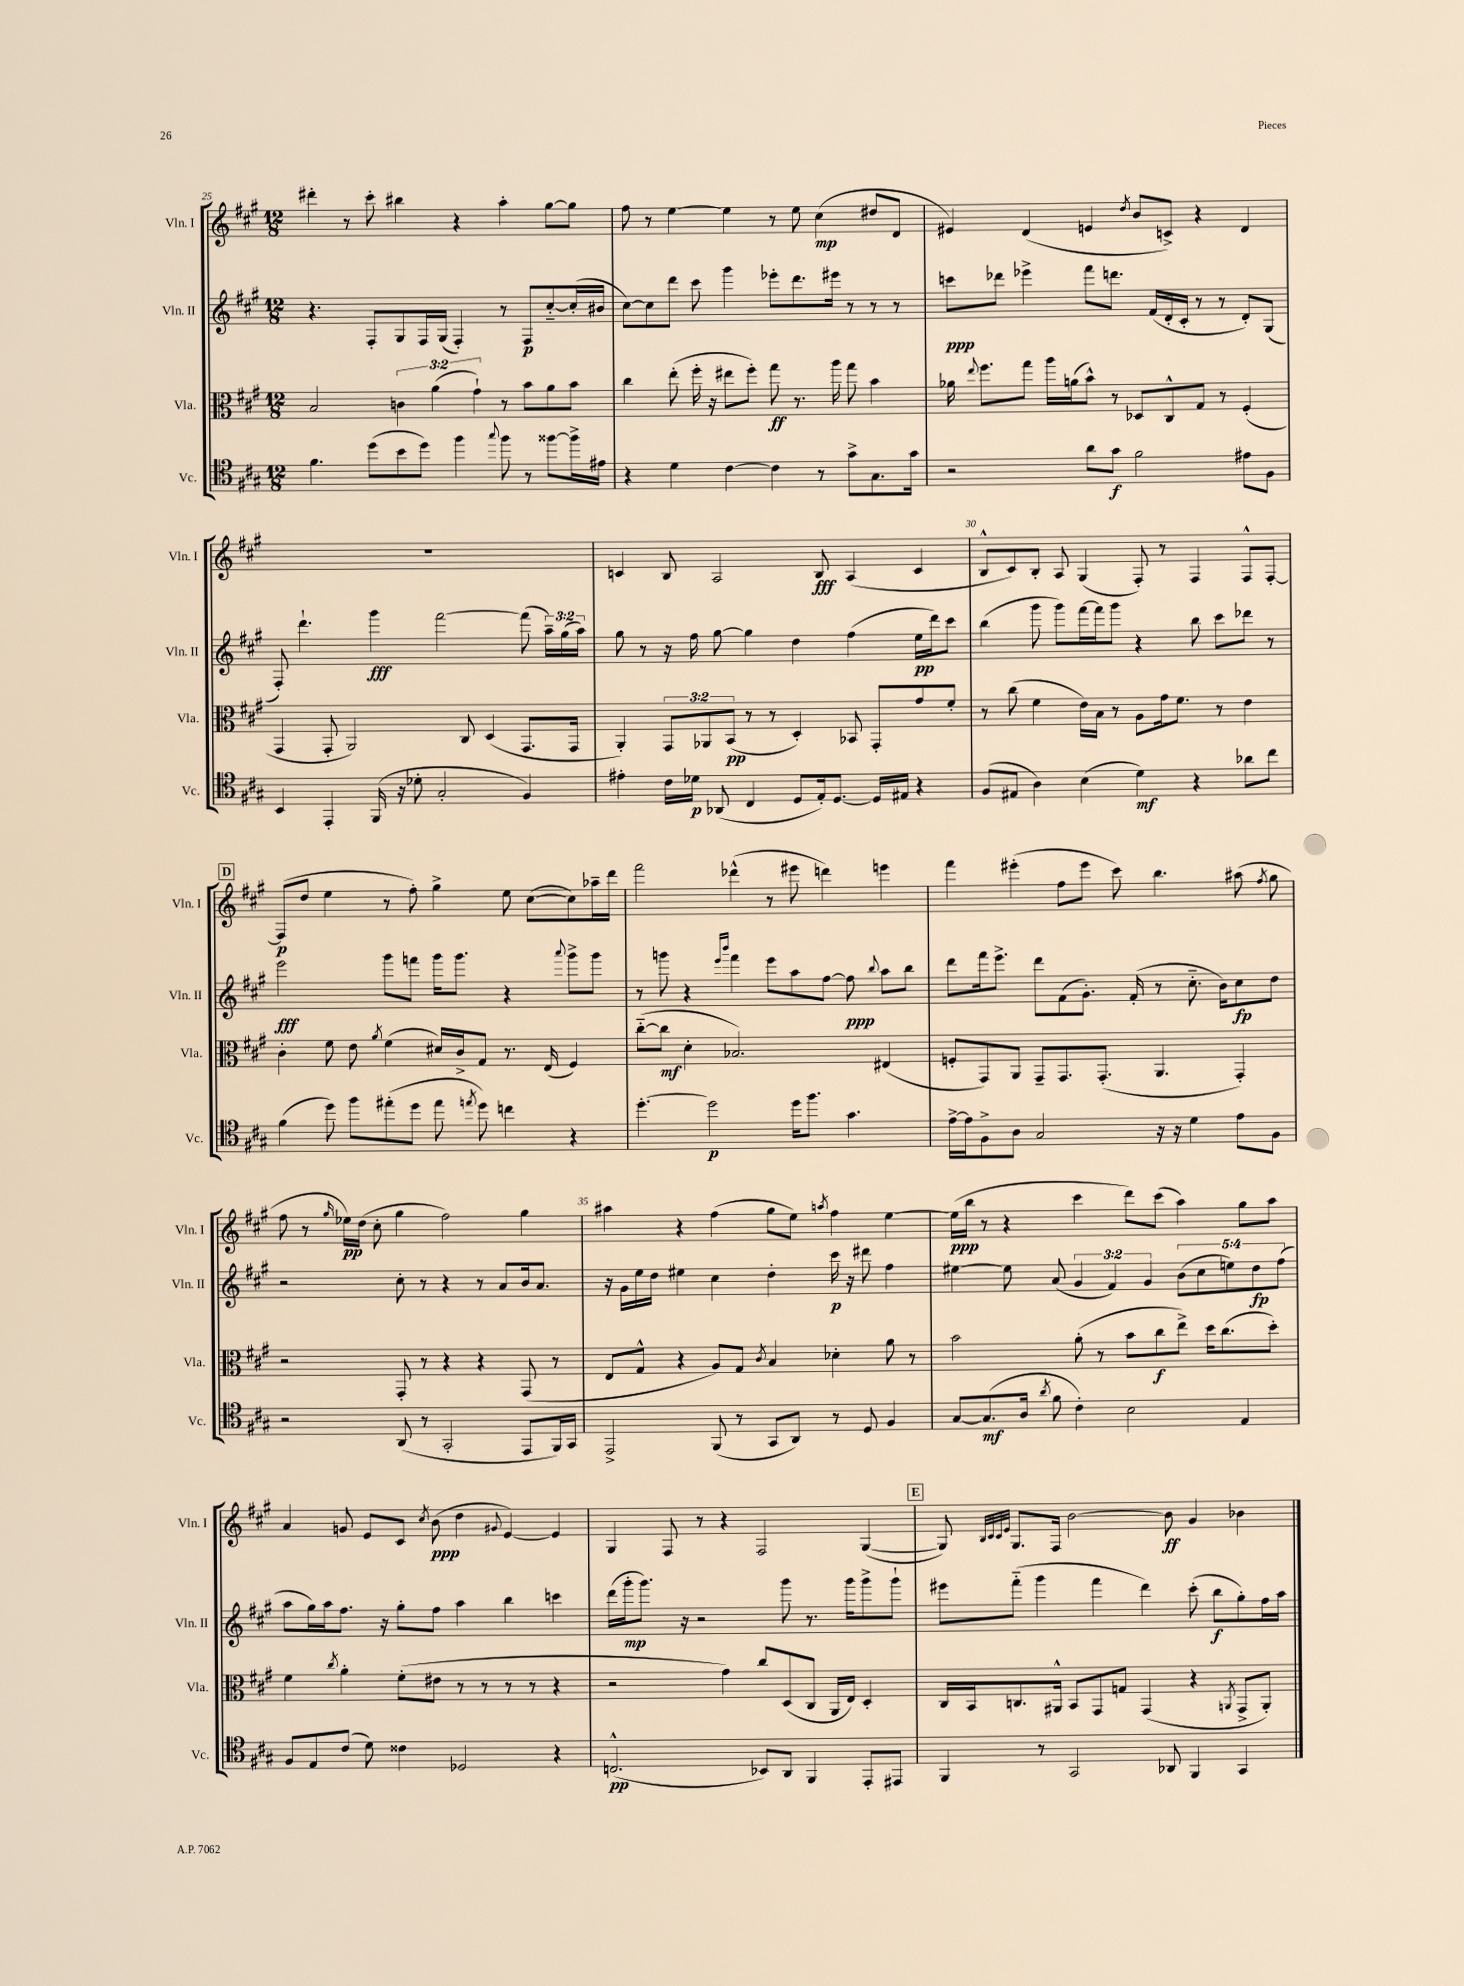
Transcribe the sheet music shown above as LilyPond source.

<<
\new StaffGroup <<
\new Staff = "s0" \with { instrumentName = "Vln. I" shortInstrumentName = "Vln. I" } {
    \clef treble \key a \major \numericTimeSignature \time 12/8
    \autoBeamOff dis'''4-. r8 cis'''8-. bis''4 r4 a''4-. gis''8[~ gis''8] |
    fis''8 r8 e''4~ e''4 r8 e''8 cis''4\mp( dis''8[ d'8] |
    eis'4) d'4( e'4 \acciaccatura { d''8 } b'8[ c'8]->) r4 d'4 |
    R1. |
    c'4 b8 a2 b8\fff a4( c'4 |
    b8[-^ cis'8) b8]-. a8 gis4( fis8-.) r8 fis4 fis8[-^ fis8]~-. |
    \mark \markup { \box "D" } fis8[\p( d''8] e''4 r8 fis''8-.) gis''4-> e''8 cis''8[~( cis''8) aes''16-- d'''16] |
    fis'''2 des'''4-^( r8 eis'''8 d'''4) e'''4 |
    fis'''4 eis'''4-.( fis''8[ eis'''8] cis'''8) b''4. ais''8( \acciaccatura { fis''8 } gis''8 |
    fis''8 r8 \grace { gis''16 } ees''16[\pp) d''16]( cis''8-. gis''4 fis''2) gis''4 |
    ais''4 r4 fis''4( gis''8[ e''8]) \acciaccatura { a''8 } fis''4 e''4~ |
    e''16[\ppp( b''16] r8 r4 cis'''4 d'''8[) cis'''8]( a''4) gis''8[ a''8] |
    a'4 g'8 e'8[ cis'8] \acciaccatura { cis''8 } b'8\ppp( d''4 \appoggiatura { gis'8 } e'4~) e'4 |
    gis4 fis8 r8 r4 fis2 gis4~( |
    \mark \markup { \box "E" } gis8) \grace { b32[ cis'32 cis'32 e'32] } gis8.[ fis16] b'2~ b'8\ff gis'4 bes'4 \bar "|." |
}
\new Staff = "s1" \with { instrumentName = "Vln. II" shortInstrumentName = "Vln. II" } {
    \clef treble \key a \major \numericTimeSignature \time 12/8 \override Staff.TupletNumber.text = #tuplet-number::calc-fraction-text
    \autoBeamOff r4. fis8[-. gis8 fis16 gis16]( fis4-.) r8 fis8[\p cis''8~-_ cis''16-.( bis'16] |
    cis''8[~) cis''8 d'''8] cis'''8 gis'''4 ees'''8[-. d'''8. eis'''16] r8 r8 r8 |
    c'''8[\ppp des'''8] ees'''4-> fis'''8[ d'''8.] fis'16[( d'16-. cis'16]-. r8 r8 d'8[-.) gis8]( |
    fis8-.) d'''4.-! gis'''4\fff fis'''2~ fis'''8( \tuplet 3/2 { a''16[--) gis''16( a''16]) } |
    gis''8 r8 r16 fis''16 gis''8~ gis''4 d''4 fis''4( e''16[\pp d'''16) cis'''8] |
    b''4( gis'''8 gis'''8[) fis'''16~ fis'''16 gis'''8] r4 b''8 cis'''8[ des'''8] r8 |
    \mark \markup { \box "D" } e'''2\fff gis'''8[ f'''8] gis'''16[ gis'''8.] r4 \appoggiatura { a'''8 } gis'''8[-> gis'''8] |
    r8 g'''8 r4 \grace { e'''16[ b'''16] } fis'''4 e'''8[ a''8 fis''8]~ fis''8\ppp \appoggiatura { b''8 } a''8[ b''8] |
    d'''8[ fis'''16 e'''8.]-> d'''8[ fis'8( gis'8.]-.) fis'16-.( r8 cis''8.-_ b'16[) cis''8\fp d''8] |
    r2 cis''8-. r8 r4 r8 a'8[ b'16 a'8.] |
    r16 gis'16[ e''16 d''16] eis''4 cis''4 d''4-. cis'''16\p r16 dis'''8 fis''4 |
    eis''4~ eis''8 a'8( \tuplet 3/2 { gis'4 fis'4) gis'4 } \tuplet 5/4 { b'8[( cis''8 e''8) d''8\fp fis''8]( } |
    a''8[ gis''16) a''16 fis''8.] r16 gis''8[-. fis''8] a''4 b''4 c'''4 |
    d'''16[( gis'''16-.\mp gis'''8.]) r16 r2 gis'''8 r8. gis'''16[ gis'''8-> gis'''8]-! |
    \mark \markup { \box "E" } eis'''8[ fis'''8]-_( gis'''4 fis'''4 d'''4) cis'''8-.( b''8[\f gis''8-.) fis''16 a''16] \bar "|." |
}
\new Staff = "s2" \with { instrumentName = "Vla." shortInstrumentName = "Vla." } {
    \clef alto \key a \major \numericTimeSignature \time 12/8 \override Staff.TupletNumber.text = #tuplet-number::calc-fraction-text
    \autoBeamOff b2 \tuplet 3/2 { c'4 a'4( gis'4-!) } r8 b'8[ a'8 b'8] |
    cis''4 e''8-.( fis''16-. r16 eis''8[ fis''8]-.) gis''8\ff r8. a''16 gis''8 b'4 |
    aes'16 \appoggiatura { e''8 } fis''8.[ gis''8] a''16[ a'16( b'8]-^) r8 des8[ cis8-^ gis8] r8 fis4-.( |
    gis,4 gis,8-. a,2) cis8 d4( gis,8.[ gis,16] |
    a,4-.) \tuplet 3/2 { gis,8[ aes,8 b,8]\pp( } r8 r8 d4-.) bes,8 gis,8[-. gis'8 fis'8]-. |
    r8 cis''8( fis'4 e'16[) b16] r8 a8[ gis'16 fis'8.] r8 e'4 |
    \mark \markup { \box "D" } cis'4-. fis'8 e'8 \acciaccatura { a'8 } fis'4( dis'16[) cis'16-> gis8] r8. e16( fis4) |
    cis''8[~-_( cis''8]\mf d'4-. bes2.) eis4( |
    f8[-. gis,8) a,8] gis,8[-- gis,8. gis,8.]-.( a,4. gis,4-.) |
    r2 gis,8-. r8 r4 r4 gis,8( r8 |
    e8[ gis8]-^ r4 a8[) gis8] \acciaccatura { cis'8 } b4 des'4-. a'8 r8 |
    b'2 a'8-.( r8 b'8[ cis''8\f e''8]->) d''16[ cis''8.( d''8]-.) |
    fis'4 \acciaccatura { cis''8 } a'4-. fis'8[-.( eis'8] r8 r8 r8 r8 r4 |
    r2 gis'4) cis''8[ d8( cis8] a,16[ e16]) d4-. |
    \mark \markup { \box "E" } cis16[ b,16 c8. ais,16]-^ b,8[ gis,8 g8] gis,4( r4 \acciaccatura { a,8 } gis,8[-> a,8]-.) \bar "|." |
}
\new Staff = "s3" \with { instrumentName = "Vc." shortInstrumentName = "Vc." } {
    \clef tenor \key a \major \numericTimeSignature \time 12/8
    \autoBeamOff fis'4. d''8[( b'8 d''8]) fis''4 \appoggiatura { gis''8 } fis''8 r8 fisis''8[~ fisis''16-> eis'16] |
    r4 d'4 cis'4~ cis'4 r8 gis'8[-> gis8. gis'16] |
    r2 a'8[ gis'8]\f fis'2 eis'8[ fis8] |
    b,4 e,4-. fis,16( r16 des'8-. gis2-. fis4) |
    eis'4-. cis'16[ des'16]\p aes,8( cis4 d8[ e16-.) d8.]~ d16[ eis16] r4 |
    fis8[( eis8] a4) b4( d'4\mf) r4 aes'8[ cis''8] |
    \mark \markup { \box "D" } fis'4( d''8) fis''8[ eis''8-.( d''8] eis''8 \acciaccatura { e''8 } d''8) c''4 r4 |
    d''4.~-. d''2\p d''16[ fis''8.] gis'4. |
    e'16[~-> e'16 fis8-> a8] gis2 r16 r16 d'4 e'8[ fis8] |
    r2 a,8( r8 gis,2-. e,8[ fis,16) gis,16] |
    e,2-> fis,8( r8 gis,8[ a,8]) r8 d8 fis4 |
    gis8[~ gis8.\mf( a16] \acciaccatura { a'8 } fis'8 cis'4-.) b2 e4 |
    fis8[ e8 cis'8]( d'8) cisis'4 des2 r4 |
    c2.-^\pp( bes,8[) a,8] fis,4 e,8[-. eis,8] |
    \mark \markup { \box "E" } fis,4 r8 gis,2 aes,8 fis,4 gis,4 \bar "|." |
}
>>
>>
\layout { \context { \Score currentBarNumber = #25 \override BarNumber.break-visibility = ##(#f #t #t) barNumberVisibility = #(every-nth-bar-number-visible 5) } }
